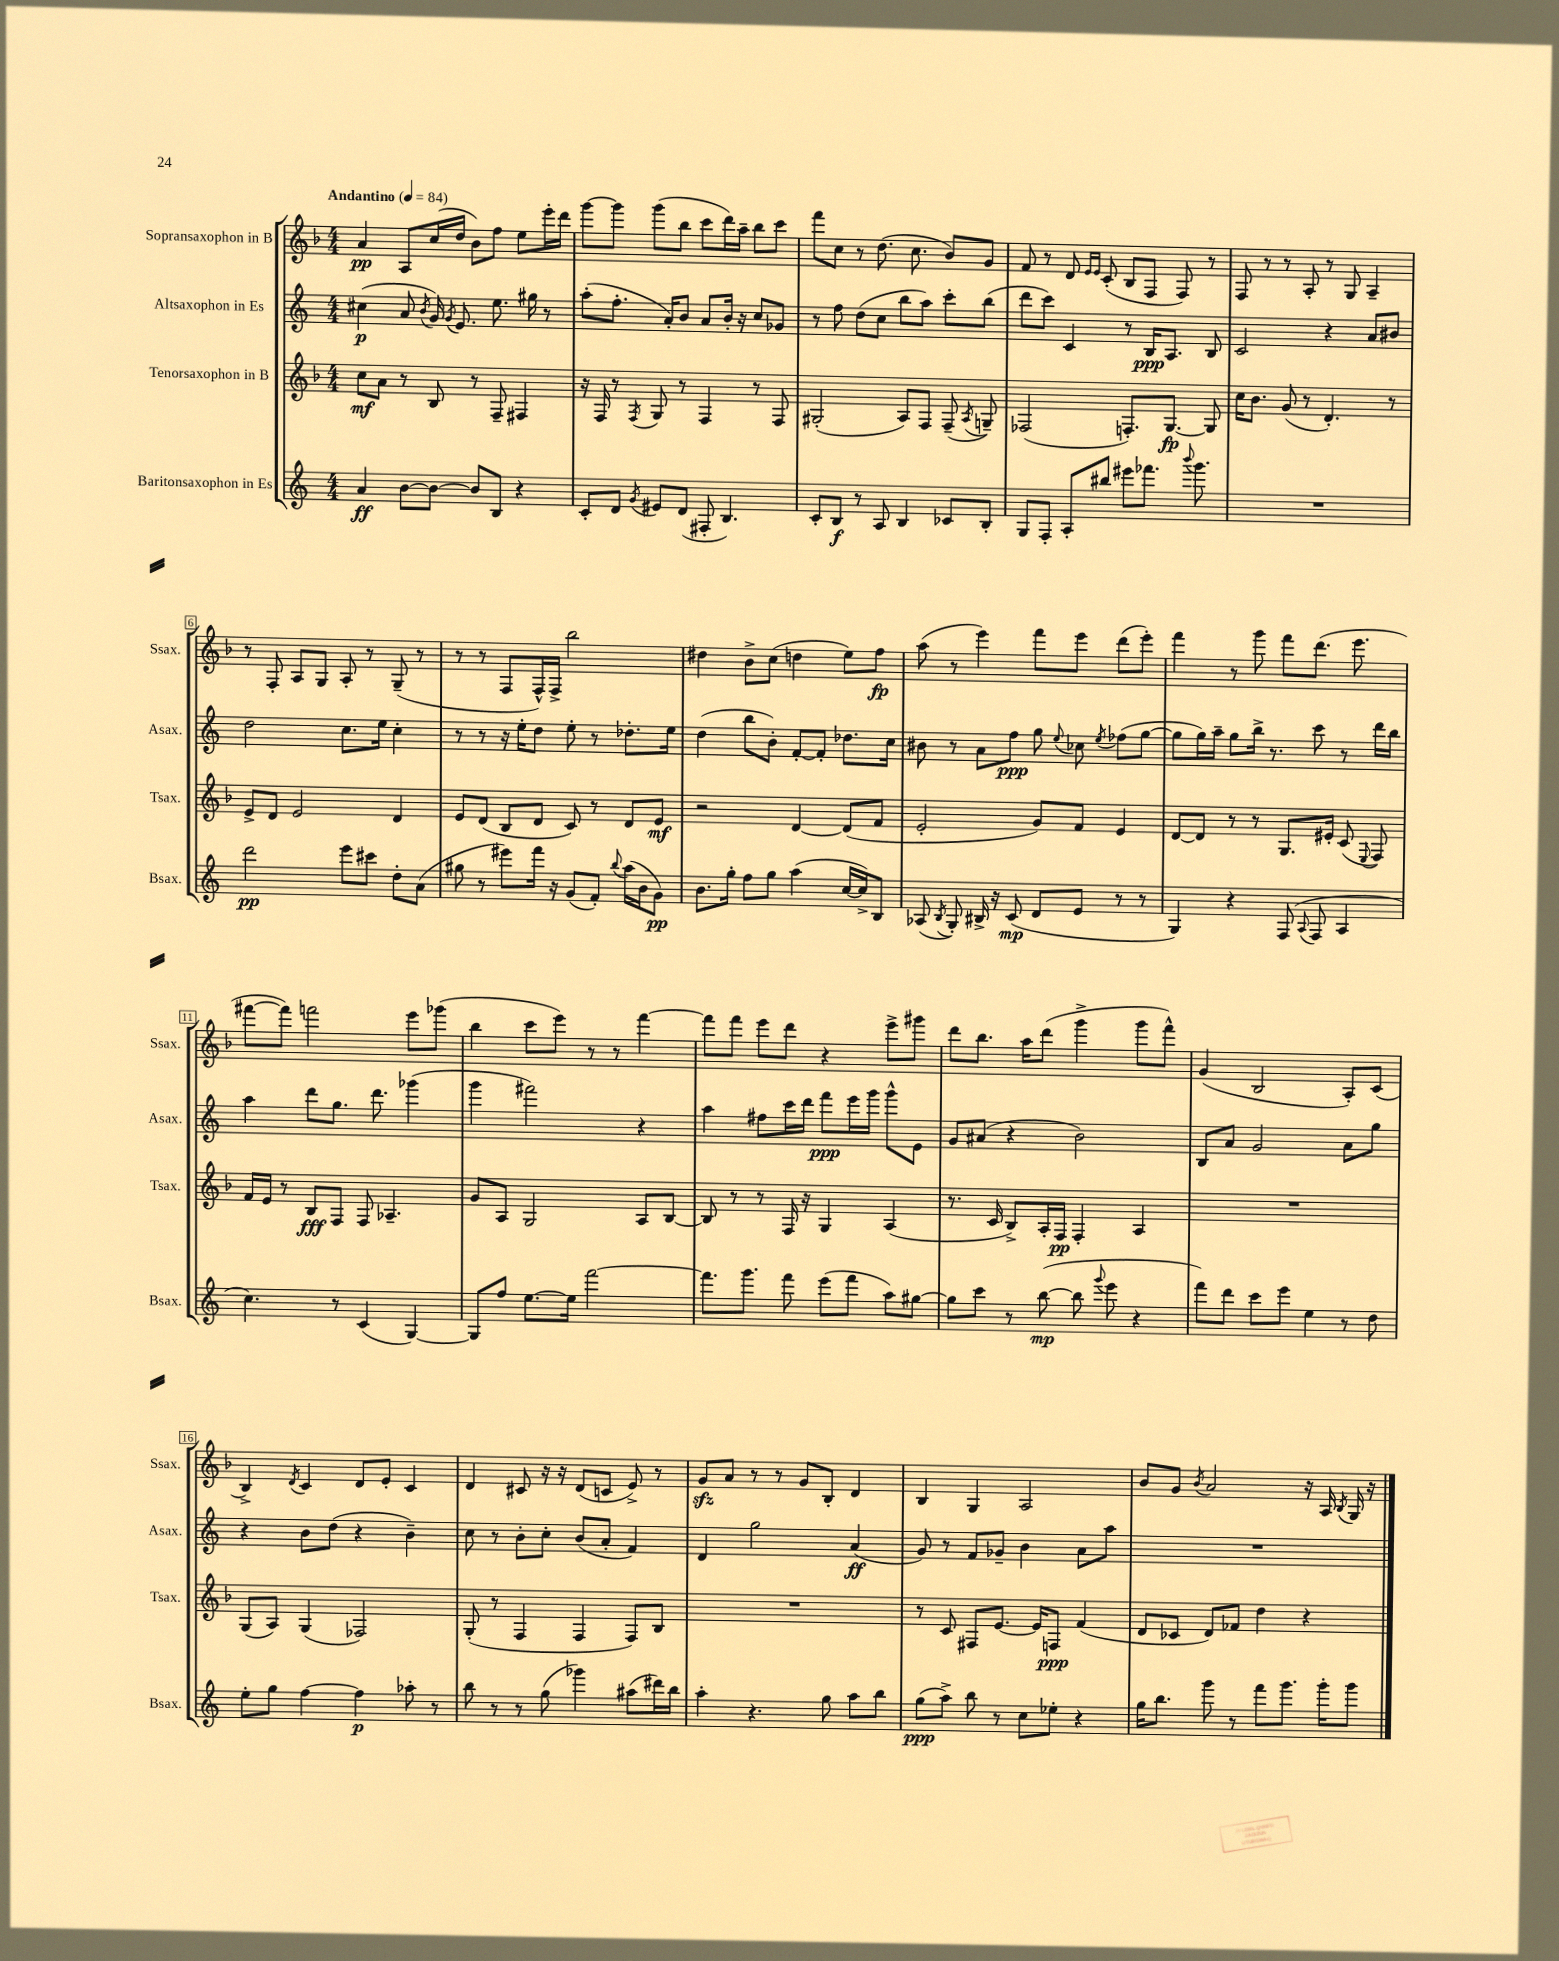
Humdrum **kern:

**kern	**kern	**kern	**kern
*staff4	*staff3	*staff2	*staff1
*clefG2	*clefG2	*clefG2	*clefG2
*k[]	*k[b-]	*k[]	*k[b-]
*M4/4	*M4/4	*M4/4	*M4/4
*MM84	*MM84	*MM84	*MM84
4a	8cc	(4cc#	4a
.	8a	.	.
[8b	8r	8a	8A
.	.	8qb	.
8b_	8B-	16g)	(16cc
.	.	8qg	.
.	.	8.e	16dd
8b]	8r	.	8b-)
8B	8F~	8.ee	8ff
4r	4F#	.	8ee
.	.	16gg#	.
.	.	8r	16eee'
.	.	.	16ddd
=	=	=	=
8c'	16r	(8aa'	[8ggg
.	16F	.	.
8d	8r	8.ff'	8ggg]
8qg	8qF	.	.
8e#	8G	.	(8ggg
.	.	16a')	.
(8d	8r	8b	8bb-
8F#'	4F	8a	8ccc
4.B)	.	16b'	16ddd)
.	.	16r	16aa~
.	8r	8cc	8bb-
.	8F	8g-	8ccc
=	=	=	=
8c'	(2G#'	8r	8fff
8B	.	8ff	8cc
8r	.	(8dd	8r
8A	.	8cc	(8.dd
4B	8A)	8bb	.
.	.	.	8.cc
.	8F	8aa)	.
8c-	(8F~	8ccc'	8b-)
.	8qA	.	.
8B'	8G~)	(8bb	8g
=	=	=	=
8G	(2F-	8ddd	8f
8F'	.	8ccc)	8r
8A'	.	4c	8d
.	.	.	16qqe
.	.	.	16qqe
8bb#	.	.	(8c'
8eee#	8.F')	8r	8B-
8.fff-	.	16B	8F
.	[8.G	8.A	.
.	.	.	8F)
8qqbbb	.	.	.
8.ggg	.	.	.
.	8G]	8B	8r
=	=	=	=
1r	16cc	2c	8F
.	8.b-	.	.
.	.	.	8r
.	(8g	.	8r
.	8r	.	8A'
.	4.d')	4r	8r
.	.	.	8G
.	.	8a	4A~
.	8r	8b#	.
=	=	=	=
2ddd	8e^	2dd	8r
.	8d	.	8F'
.	2e	.	8A
.	.	.	8G
8eee	.	8.cc	8A'
8ccc#	.	.	8r
.	.	16ee	.
8dd'	4d	4cc'	(8G~
(8a	.	.	8r
=	=	=	=
8gg#	8e	8r	8r
8r	(8d	8r	8r
8eee#)	8B-	16r	8F
.	.	16ee'	.
16fff	8d	8dd	16F^^)
16r	.	.	16F^
(8g	8c)	8ee'	2bb-
8f')	8r	8r	.
8qqbb	.	.	.
(16aa	8d	8.dd-'	.
16b	.	.	.
8g)	8e	.	.
.	.	16ee	.
=	=	=	=
8.b	2r	(4dd	4dd#
16gg'	.	.	.
8ff	.	8bb	8b-^
8gg	.	8b')	(8cc
(4aa	[4d	[8f'	4dd
.	.	8f']	.
[16cc	(8d]	8.dd-	8ee)
16cc^])	.	.	.
8B	8f	.	8ff
.	.	16cc	.
=	=	=	=
(8A-	2e'	8b#	(8aa
8qB	.	.	.
8G')	.	8r	8r
16B#^	.	8a	4eee)
16r	.	.	.
(8c	.	8ff	.
8d	8g)	8gg	8fff
.	.	8qqee	.
8e	8f	8cc-	8eee
.	.	8qee	.
8r	4e	(8ff-	(8ddd
8r	.	[8gg	8eee')
=	=	=	=
4G)	[8d	8gg]	4fff
.	8d]	16gg)	.
.	.	16aa~	.
4r	8r	8gg	8r
.	8r	16bb^	8ggg
.	.	8.r	.
(8F	8.G	.	8fff
8qqA	.	.	.
8F	.	8ccc	(8.ddd
.	16e#'	.	.
4A	(8c	8r	.
.	.	.	8.eee
.	8qqE	.	.
.	8F)	16ddd	.
.	.	16bb	.
=	=	=	=
4.cc)	16f	4aa	[8fff#
.	16e	.	.
.	8r	.	8fff#])
.	8B-	8ddd	2fff
8r	8F	8.gg	.
(4c	8F	.	.
.	.	8.ddd	.
.	4.A-~	.	.
[4G)	.	(4ggg-	8eee
.	.	.	(8ggg-
=	=	=	=
8G]	8g	4ggg	4bb-
8ff	8A	.	.
[8.ee	2G	2fff#)	8ccc
.	.	.	8eee)
16ee]	.	.	.
[2fff	.	.	8r
.	.	.	8r
.	8A	4r	[4fff
.	[8B-	.	.
=	=	=	=
8.fff]	8B-]	4aa	8fff]
.	8r	.	8fff
8.ggg	.	.	.
.	8r	8ff#	8eee
8fff	16F	16ccc	8ddd
.	16r	16ddd	.
(8eee	4G	8fff	4r
8fff	.	16eee	.
.	.	16ggg	.
8aa)	(4A	8ggg^^	8eee^
[8gg#	.	8e	8ggg#
=	=	=	=
8gg#]	8.r	8g	8ddd
8ccc	.	(8a#	8.bb-
.	16c	.	.
8r	8B-^)	4r	.
.	.	.	16aa
([8bb	16A'	.	(8ddd
.	16F	.	.
8bb]	4F'	2b)	4ggg^
8qqggg	.	.	.
8eee	.	.	.
4r	4A	.	8ggg
.	.	.	8fff^^)
=	=	=	=
8fff)	1r	8B	(4g
8ddd	.	8a	.
8ccc	.	2g	2B-
8eee	.	.	.
4ee	.	.	.
8r	.	8a	8A')
8dd	.	8gg	(8c
=	=	=	=
8ee'	(8G	4r	4B-^)
8gg	8A)	.	.
.	.	.	8qd
[4ff	(4G	8b	4c
.	.	(8dd	.
4ff]	2F-)	4r	8d
.	.	.	8e'
8aa-'	.	4b~)	4c
8r	.	.	.
=	=	=	=
8bb	(8G'	8cc	4d
8r	8r	8r	.
8r	4F	8b'	8c#
(8gg	.	8cc'	16r
.	.	.	16r
4ggg-)	4F	(8b	(8d
.	.	8a'	8c
(8aa#	8F)	4f)	8e^)
16ddd#)	8B-	.	8r
16bb	.	.	.
=	=	=	=
4aa'	1r	4d	8g
.	.	.	8a
4.r	.	2gg	8r
.	.	.	8r
.	.	.	8g
8gg	.	.	8B-'
8aa	.	(4a	4d
8bb	.	.	.
=	=	=	=
(8gg	8r	8g)	4B-
8aa^)	8c	8r	.
8bb	8F#	8f	4G
8r	[8.e	8g-~	.
8cc	.	4b	2A
.	16e]	.	.
8ee-'	8F	.	.
4r	(4f	8a	.
.	.	8aa	.
=	=	=	=
16gg	8d	1r	8b-
8.bb	.	.	.
.	8c-	.	8g
.	.	.	8qb-
8ggg	8d)	.	2a
8r	8f-	.	.
8fff	4dd	.	.
8.ggg	.	.	.
.	4r	.	16r
16ggg'	.	.	16A
.	.	.	8qB-
8ggg	.	.	16G
.	.	.	16r
==	==	==	==
*-	*-	*-	*-
